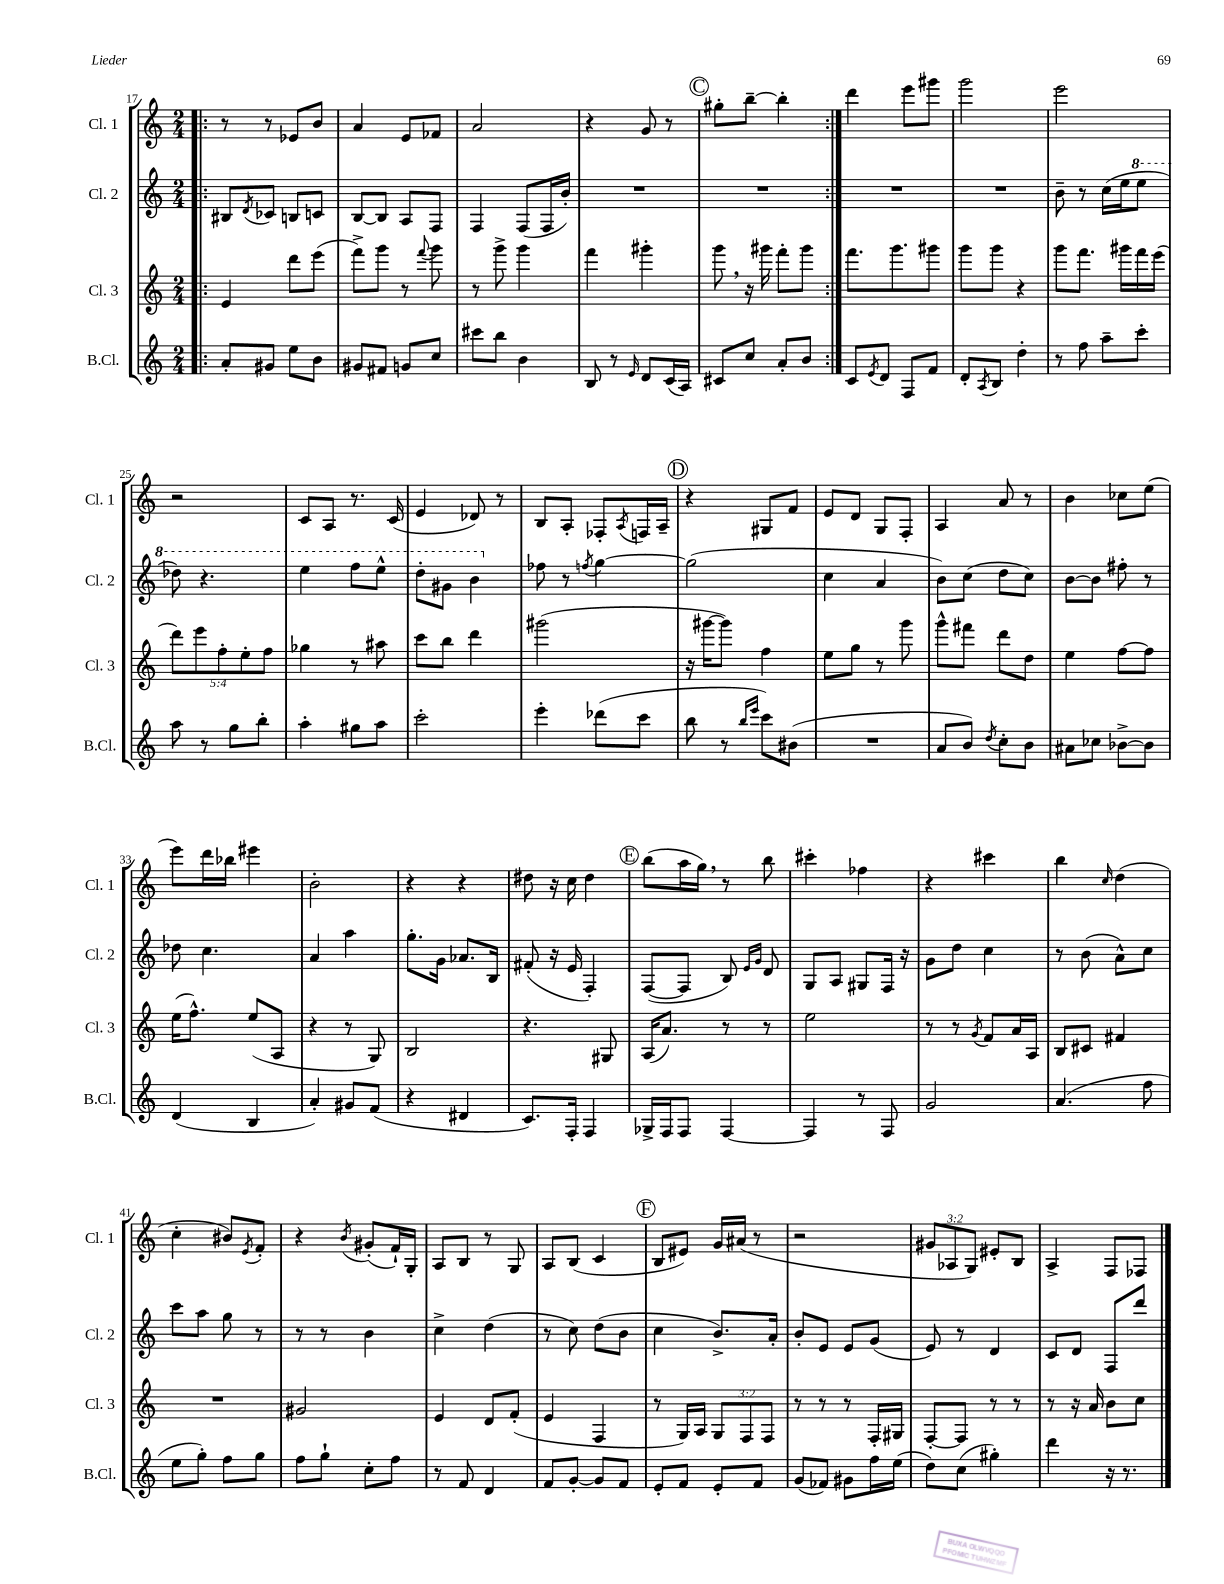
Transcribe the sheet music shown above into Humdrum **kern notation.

**kern	**kern	**kern	**kern
*part4	*part3	*part2	*part1
*staff4	*staff3	*staff2	*staff1
*I"B.Cl.	*I"Cl. 3	*I"Cl. 2	*I"Cl. 1
*I'B.Cl.	*I'Cl. 3	*I'Cl. 2	*I'Cl. 1
*clefG2	*clefG2	*clefG2	*clefG2
*k[]	*k[]	*k[]	*k[]
*M2/4	*M2/4	*M2/4	*M2/4
=17!|:	=17!|:	=17!|:	=17!|:
8a'/L	4e/	8B#X/L	8r
.	.	8qd/	.
8g#X/J	.	8c-X/J	8r
8ee\L	8ddd\L	8Bn/L	8e-X/L
8b\J	(8eee\J	8cn/J	8b/J
=18	=18	=18	=18
8g#X/L	8fff^\L)	[8B/L	4a/
8f#X/J	8ggg\J	8B/J]	.
8gn/L	8r	8A/L	8e/L
.	8qqfff/	.	.
8cc/J	8ggg\	8F/J	8f-X/J
=19	=19	=19	=19
8ccc#X\L	8r	4F/	2a/
8bb\J	8ggg^\	.	.
4b\	4ggg\	(8F/L	.
.	.	16F/L	.
.	.	16b'/JJ)	.
=20	=20	=20	=20
8B/	4fff\	2r	4r
8r	.	.	.
16qqe/	.	.	.
8d/L	4ggg#X'\	.	8g/
(16c/L	.	.	8r
16A/JJ)	.	.	.
!!LO:REH:place=s1:t=C
=21	=21	=21	=21
8c#X/L	8ggg,\	2r	8gg#X'\L
8cc/J	16r	.	[8bb~\J
.	16ggg#X\	.	.
8a'/L	8fff'\L	.	4bb'\]
8b/J	8ggg#\J	.	.
=22:|!	=22:|!	=22:|!	=22:|!
8c/L	8.fff\L	2r	4ddd\
8qe/	.	.	.
8d/J	.	.	.
.	8.ggg\	.	.
8F/L	.	.	8eee\L
8f/J	8ggg#X\J	.	8ggg#X\J
=23	=23	=23	=23
8d'/L	8ggg\L	2r	2ggg\
8qA/	.	.	.
8B/J	8ggg\J	.	.
4dd'\	4r	.	.
=24	=24	=24	=24
8r	8ggg\L	8b~\	2eee\
8ff\	8.fff\J	8r	.
8aa~\L	.	(16cc\LL	.
.	16ggg#X\LL	16ee\J	.
*	*	*8va	*
8ccc'\J	16fff\	8eee\J	.
.	(16eee\JJ	.	.
!!LO:LB:g=z
=25	=25	=25	=25
8aa\	10ddd\L)	8ddd-X\)	2r
.	10eee\	.	.
8r	.	4.r	.
.	10ff'\	.	.
8gg\L	.	.	.
.	10ee'\	.	.
8bb'\J	.	.	.
.	10ff\J	.	.
=26	=26	=26	=26
4aa'\	4gg-X\	4eee\	8c/L
.	.	.	8A/J
8gg#X\L	8r	8fff\L	8.r
8aa\J	8aa#X\	8eee^^\J	.
.	.	.	(16c/
=27	=27	=27	=27
2ccc'\	8ccc\L	8ddd'\L	4e/
.	8bb\J	8gg#X\J	.
.	4ddd\	4bb\	8d-X/)
.	.	.	8r
=28	=28	=28	=28
*	*	*X8va	*
4eee'\	(2ggg#X\	8ff-X\	8B/L
.	.	8r	8A'/J
.	.	8qffn/	.
(8ddd-X\L	.	[4gg\	8F-X'/L
.	.	.	8qA/
8ccc\J	.	.	16Fn/L
.	.	.	16A~/JJ
!!LO:REH:place=s1:t=D
=29	=29	=29	=29
8bb\	16r	(2gg\]	4r
.	[16ggg#X\KL	.	.
8r	8ggg#\J])	.	.
16qqbb/LL	.	.	.
16qqeee/JJ	.	.	.
8ccc\L)	4ff\	.	8G#X/L
(8b#X\J	.	.	8f/J
=30	=30	=30	=30
2r	8ee\L	4cc\	8e/L
.	8gg\J	.	8d/J
.	8r	4a/	8G/L
.	8ggg\	.	8F'/J
=31	=31	=31	=31
8a/L	8ggg^^\L	8b\L)	4A/
8b/J)	8fff#X\J	(8cc\J	.
8qdd/	.	.	.
8cc'\L	8ddd\L	8dd\L	8a/
8b\J	8dd\J	8cc\J)	8r
=32	=32	=32	=32
8a#X\L	4ee\	[8b\L	4b\
8cc-X\J	.	8b\J]	.
[8b-X^\L	[8ff\L	8ff#X'\	8cc-X\L
8b-\J]	8ff\J]	8r	(8ee\J
!!LO:LB:g=z
=33	=33	=33	=33
(4d/	(16ee\KL	8dd-X\	8eee\L)
.	8.ff^^\J)	.	.
.	.	4.cc\	16ddd\L
.	.	.	16bb-X\JJ
4B/	(8ee/L	.	4eee#X\
.	8A/J	.	.
=34	=34	=34	=34
4a'/)	4r	4a/	2b'\
8g#X/L	8r	4aa\	.
(8f/J	8G/)	.	.
=35	=35	=35	=35
4r	2B/	8.gg'\L	4r
.	.	16g\Jk	.
4d#X/	.	8.a-X/L	4r
.	.	16B/Jk	.
=36	=36	=36	=36
8.c/L)	4.r	(8f#X'/	8dd#X\
.	.	16r	16r
16F'/Jk	.	16e/	16cc\
4F/	.	4F'/)	4dd#\
.	8G#X/	.	.
!!LO:REH:place=s1:t=E
=37	=37	=37	=37
16G-X^/LL	(16A/KL	([8F/L	(8bb\L
16F/J	8.a/J)	.	.
8F/J	.	8F/J]	16aa\L
.	.	.	16gg,\JJ)
[4F/	8r	8B/)	8r
.	.	16qqe/LL	.
.	.	16qqg/JJ	.
.	8r	8d/	8bb\
=38	=38	=38	=38
4F/]	2ee\	8G/L	4ccc#X'\
.	.	8A/J	.
8r	.	8G#X/L	4ff-X\
8F/	.	16F/Jk	.
.	.	16r	.
=39	=39	=39	=39
2g/	8r	8g\L	4r
.	8r	8dd\J	.
.	8qg/	.	.
.	8f/L	4cc\	4ccc#X\
.	16a/L	.	.
.	16A/JJ	.	.
=40	=40	=40	=40
(4.a/	8B/L	8r	4bb\
.	8c#X/J	(8b\	.
.	.	.	16qqcc/
.	4f#X/	8a^^\L)	(4dd\
8ff\	.	8cc\J	.
!!LO:LB:g=z
=41	=41	=41	=41
8ee\L	2r	8ccc\L	4cc'\
8gg'\J)	.	8aa\J	.
8ff\L	.	8gg\	8b#X/L)
.	.	.	8qe/
8gg\J	.	8r	8f'/J
=42	=42	=42	=42
8ff\L	2g#X/	8r	4r
8gg`\J	.	8r	.
.	.	.	8qb/
8cc'\L	.	4b\	(8g#X'/L
8ff\J	.	.	16f`/L)
.	.	.	16G'/JJ
=43	=43	=43	=43
8r	4e/	4cc^\	8A/L
8f/	.	.	8B/J
4d/	8d/L	(4dd\	8r
.	(8f'/J	.	8G/
=44	=44	=44	=44
8f/L	4e/	8r	8A/L
[8g'/J	.	8cc\)	(8B/J
8g/L]	4F/	(8dd\L	4c/
8f/J	.	8b\J	.
!!LO:REH:place=s1:t=F
=45	=45	=45	=45
8e'/L	8r	4cc\	8B/L
8f/J	16G/LL)	.	8e#X/J)
.	16A/JJ	.	.
8e'/L	12G/L	8.b^/L)	16g/LL
.	.	.	(16a#X/JJ
.	12F/	.	.
8f/J	.	.	8r
.	12F/J	.	.
.	.	16a'/Jk	.
=46	=46	=46	=46
(8g/L	8r	8b'/L	2r
8f-X/J)	8r	8e/J	.
8g#X\L	8r	8e/L	.
16ff\L	16F'/LL	(8g/J	.
(16ee\JJ	16G#X/JJ	.	.
=47	=47	=47	=47
8dd\L)	[8F'/L	8e/)	12g#X/L
.	.	.	12A-X/
(8cc\J	8F/J]	8r	.
.	.	.	12G/J)
4gg#X'\)	8r	4d/	8e#X'/L
.	8r	.	8B/J
=48	=48	=48	=48
4ddd\	8r	8c/L	4A^/
.	16r	8d/J	.
.	16a/	.	.
16r	8b\L	8F/L	8F/L
8.r	.	.	.
.	8cc\J	8ddd/J	8F-X/J
==	==	==	==
*-	*-	*-	*-
